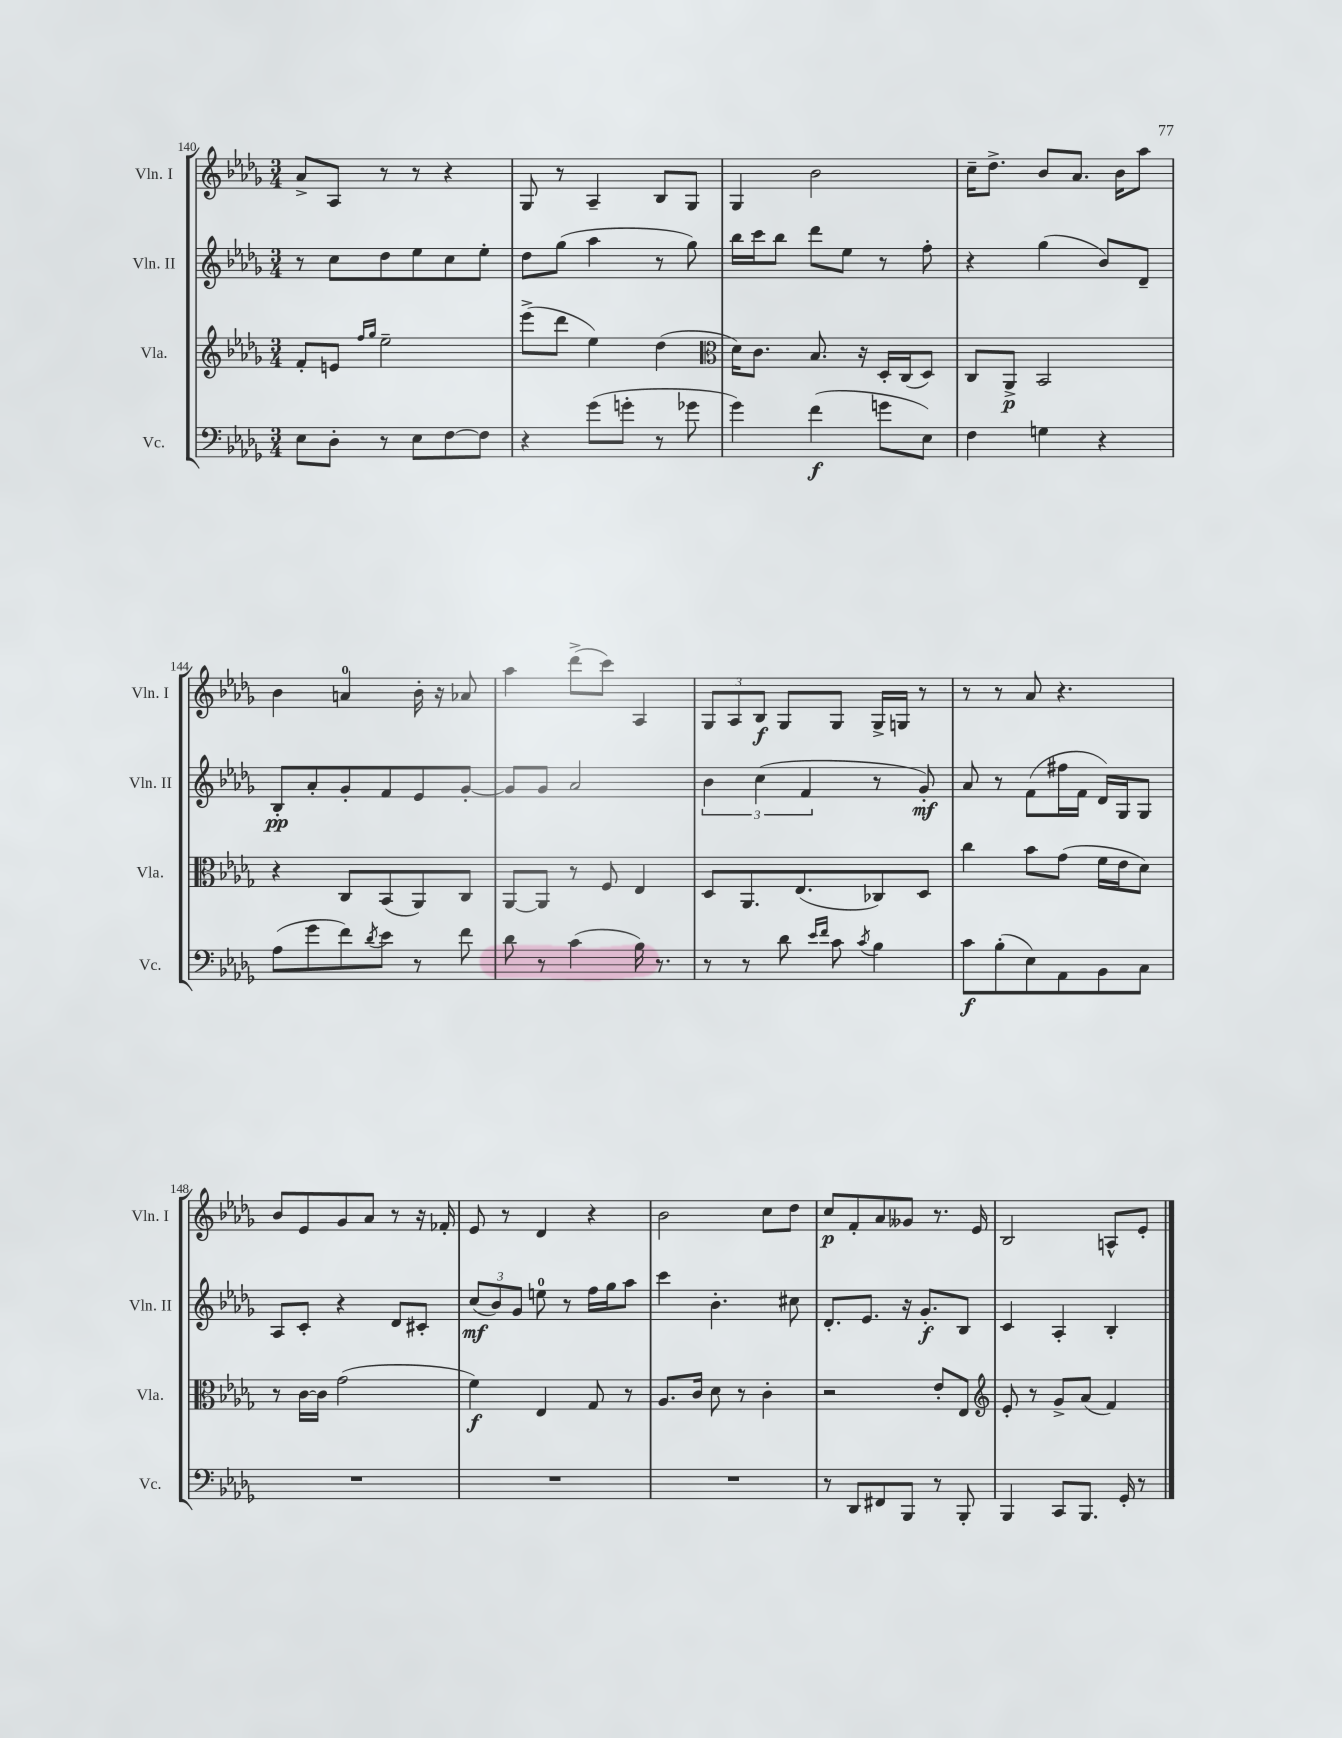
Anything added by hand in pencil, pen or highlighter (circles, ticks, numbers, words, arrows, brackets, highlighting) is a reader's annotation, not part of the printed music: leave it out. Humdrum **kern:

**kern	**dynam	**kern	**dynam	**kern	**dynam	**kern	**dynam
*part4	*part4	*part3	*part3	*part2	*part2	*part1	*part1
*staff4	*staff4	*staff3	*staff3	*staff2	*staff2	*staff1	*staff1
*I"Vc.	*	*I"Vla.	*	*I"Vln. II	*	*I"Vln. I	*
*I'Vc.	*	*I'Vla.	*	*I'Vln. II	*	*I'Vln. I	*
*clefF4	*	*clefG2	*	*clefG2	*	*clefG2	*
*k[b-e-a-d-g-]	*	*k[b-e-a-d-g-]	*	*k[b-e-a-d-g-]	*	*k[b-e-a-d-g-]	*
*M3/4	*	*M3/4	*	*M3/4	*	*M3/4	*
=140	=140	=140	=140	=140	=140	=140	=140
8E-\L	.	8f'/L	.	8r	.	8a-^/L	.
8D-'\J	.	8en/J	.	8cc\L	.	8A-/J	.
.	.	16qqff/LL	.	.	.	.	.
.	.	16qqgg-/JJ	.	.	.	.	.
8r	.	2ee-~\	.	8dd-\	.	8r	.
8E-\L	.	.	.	8ee-\	.	8r	.
[8F\	.	.	.	8cc\	.	4r	.
8F\J]	.	.	.	8ee-'\J	.	.	.
=141	=141	=141	=141	=141	=141	=141	=141
4r	.	(8eee-^\L	.	8dd-\L	.	8G-/	.
.	.	8ddd-\J	.	(8gg-\J	.	8r	.
(8g-\L	.	4ee-\)	.	4aa-\	.	4A-~/	.
8gn'\J	.	.	.	.	.	.	.
8r	.	(4dd-\	.	8r	.	8B-/L	.
8g-X\	.	.	.	8gg-\)	.	8G-/J	.
=142	=142	=142	=142	=142	=142	=142	=142
*	*	*clefC3	*	*	*	*	*
4g-\)	.	16d-\KL)	.	16bb-\LL	.	4G-/	.
.	.	8.c\J	.	16ccc\J	.	.	.
.	.	.	.	8bb-\J	.	.	.
(4f\	f	8.B-/	.	8ddd-\L	.	2b-\	.
.	.	.	.	8ee-\J	.	.	.
.	.	16r	.	.	.	.	.
8gn\L	.	16D-'/LL	.	8r	.	.	.
.	.	(16C/J	.	.	.	.	.
8E-\J)	.	8D-/J)	.	8ff'\	.	.	.
=143	=143	=143	=143	=143	=143	=143	=143
4F\	.	8C/L	.	4r	.	16cc~\KL	.
.	.	.	.	.	.	8.dd-^\J	.
.	.	8AA-^/J	p	.	.	.	.
4Gn\	.	2BB-/	.	(4gg-\	.	8b-/L	.
.	.	.	.	.	.	8.a-/J	.
4r	.	.	.	8b-/L)	.	.	.
.	.	.	.	.	.	16b-\KL	.
.	.	.	.	8d-~/J	.	8aa-\J	.
!!LO:LB:g=z
=144	=144	=144	=144	=144	=144	=144	=144
(8A-\L	.	4r	.	8B-'/L	pp	4b-\	.
8g-\	.	.	.	8a-'/	.	.	.
8f\)	.	8C/L	.	8g-'/	.	4an/	.
8qd-/	.	.	.	.	.	.	.
8e-\J	.	(8BB-/	.	8f/	.	.	.
8r	.	8AA-/)	.	8e-/	.	16b-'\	.
.	.	.	.	.	.	16r	.
8f\	.	8C/J	.	[8g-'/J	.	8a-X/	.
=145	=145	=145	=145	=145	=145	=145	=145
8d-\	.	[8AA-/L	.	8g-/L]	.	4aa-\	.
8r	.	8AA-/J]	.	8g-/J	.	.	.
(4c\	.	8r	.	2a-/	.	(8ddd-^\L	.
.	.	8F/	.	.	.	8ccc\J)	.
16B-\)	.	4E-/	.	.	.	4A-/	.
8.r	.	.	.	.	.	.	.
=146	=146	=146	=146	=146	=146	=146	=146
8r	.	8D-/L	.	6b-\	.	12G-/L	.
.	.	.	.	.	.	12A-/	.
8r	.	8.AA-/	.	.	.	.	.
.	.	.	.	(6cc\	.	12B-/J	f
8d-\	.	.	.	.	.	8G-/L	.
.	.	(8.E-/	.	.	.	.	.
.	.	.	.	6f/	.	.	.
16qqe-/LL	.	.	.	.	.	.	.
16qqf/JJ	.	.	.	.	.	.	.
8c\	.	.	.	.	.	8G-/J	.
8qc/	.	.	.	.	.	.	.
4B-\	.	8C-X/)	.	8r	.	16G-^/LL	.
.	.	.	.	.	.	16Gn/JJ	.
.	.	8D-/J	.	8g-'/)	mf	8r	.
=147	=147	=147	=147	=147	=147	=147	=147
8c\L	f	4cc\	.	8a-/	.	8r	.
(8B-'\	.	.	.	8r	.	8r	.
8E-\)	.	8b-\L	.	(8f\L	.	8a-/	.
8AA-\	.	(8g-\J	.	16ff#X\L	.	4.r	.
.	.	.	.	16f\JJ	.	.	.
8BB-\	.	16f\LL	.	16d-/LL)	.	.	.
.	.	16e-\J	.	16G-/J	.	.	.
8C\J	.	8d-\J)	.	8G-/J	.	.	.
!!LO:LB:g=z
=148	=148	=148	=148	=148	=148	=148	=148
2.r	.	8r	.	8A-/L	.	8b-/L	.
.	.	[16c\LL	.	8c'/J	.	8e-/	.
.	.	16c\JJ]	.	.	.	.	.
.	.	(2g-\	.	4r	.	8g-/	.
.	.	.	.	.	.	8a-/J	.
.	.	.	.	8d-/L	.	8r	.
.	.	.	.	8c#X'/J	.	16r	.
.	.	.	.	.	.	16f-X'/	.
=149	=149	=149	=149	=149	=149	=149	=149
2.r	.	4f\)	f	(12cc/L	mf	8e-/	.
.	.	.	.	12b-/)	.	.	.
.	.	.	.	.	.	8r	.
.	.	.	.	12g-/J	.	.	.
.	.	4E-/	.	8een\	.	4d-/	.
.	.	.	.	8r	.	.	.
.	.	8G-/	.	16ff\LL	.	4r	.
.	.	.	.	16gg-\J	.	.	.
.	.	8r	.	8aa-\J	.	.	.
=150	=150	=150	=150	=150	=150	=150	=150
2.r	.	8.A-/L	.	4ccc\	.	2b-\	.
.	.	16c/Jk	.	.	.	.	.
.	.	8d-\	.	4.b-'\	.	.	.
.	.	8r	.	.	.	.	.
.	.	4c'\	.	.	.	8cc\L	.
.	.	.	.	8cc#X\	.	8dd-\J	.
=151	=151	=151	=151	=151	=151	=151	=151
8r	.	2r	.	8.d-'/L	.	8cc/L	p
8DD-/L	.	.	.	.	.	8f'/	.
.	.	.	.	8.e-/J	.	.	.
8FF#X/	.	.	.	.	.	8a-/	.
8BBB-/J	.	.	.	16r	.	8g--X/J	.
.	.	.	.	8.g-'/L	f	.	.
8r	.	8e-'/L	.	.	.	8.r	.
8BBB-'/	.	8E-/J	.	8B-/J	.	.	.
.	.	.	.	.	.	16e-/	.
=152	=152	=152	=152	=152	=152	=152	=152
*	*	*clefG2	*	*	*	*	*
4BBB-/	.	8e-'/	.	4c/	.	2B-/	.
.	.	8r	.	.	.	.	.
8CC/L	.	8g-^/L	.	4A-'/	.	.	.
8.BBB-/J	.	(8a-/J	.	.	.	.	.
.	.	4f/)	.	4B-'/	.	8An^^/L	.
16GG-'/	.	.	.	.	.	.	.
8r	.	.	.	.	.	8e-'/J	.
==	==	==	==	==	==	==	==
*-	*-	*-	*-	*-	*-	*-	*-
